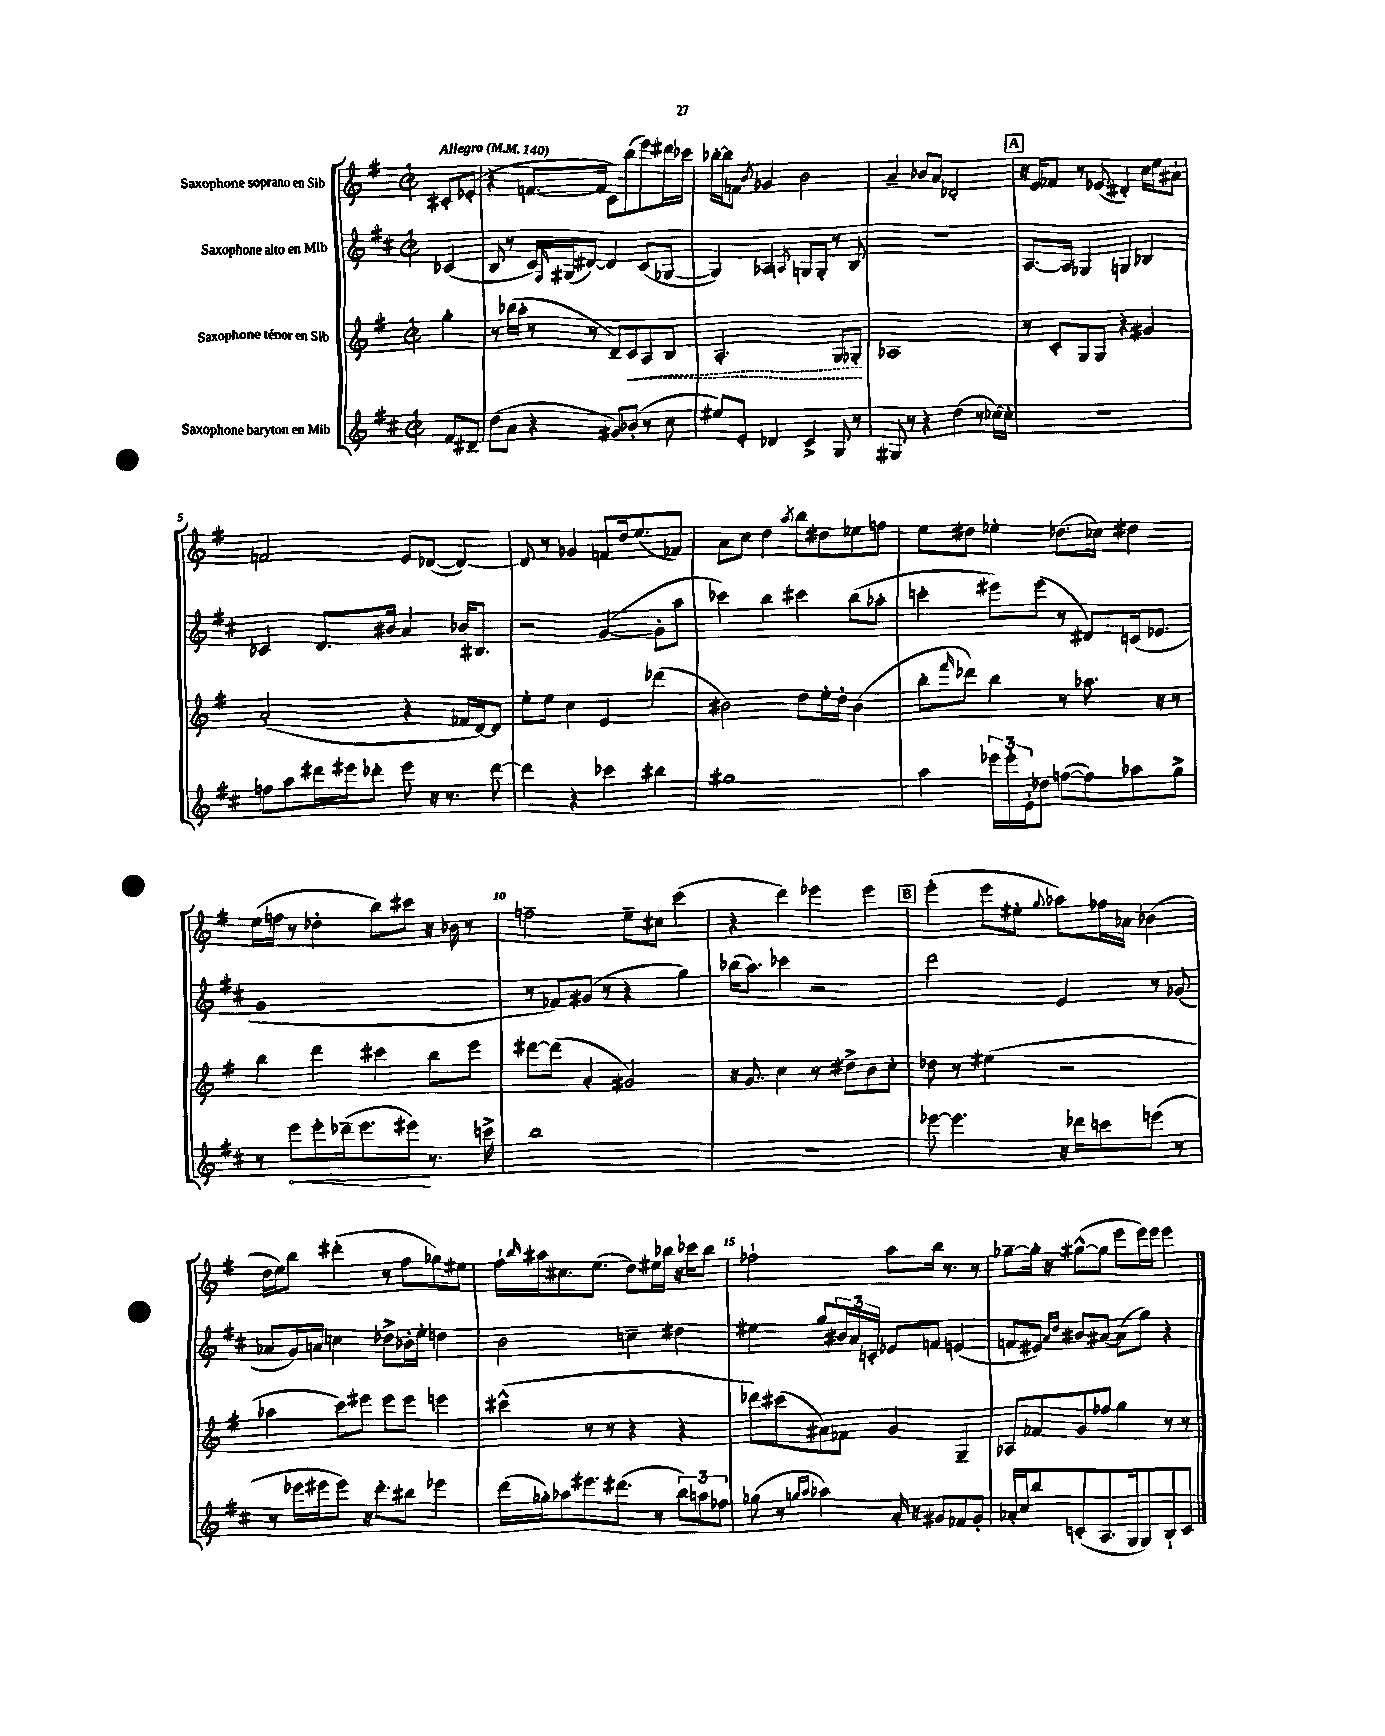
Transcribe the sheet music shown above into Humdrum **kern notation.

**kern	**kern	**kern	**kern
*staff4	*staff3	*staff2	*staff1
*clefG2	*clefG2	*clefG2	*clefG2
*k[f#c#]	*k[f#]	*k[f#c#]	*k[f#]
*M2/2	*M2/2	*M2/2	*M2/2
*met(c|)	*met(c|)	*met(c|)	*met(c|)
*MM140	*MM140	*MM140	*MM140
8f#	4gg'	(4c-	8c#'
8d#~	.	.	(8e-'
=	=	=	=
(8dd	8r	8B	4r
8a	(16bb-	8r	.
.	16aa'	.	.
4r	8r	16c#)	[8.f
.	.	16qqF#	.
.	.	(16G#	.
.	8r	[8d#)	.
.	.	.	16f]
8g#)	8d~)	4d#]	8c)
(8b-'	8c	.	(8bb
8r	8A	(8c#	8eee)
8cc#	8B	[8G-	16ddd#
.	.	.	16ccc-
=	=	=	=
8ee#)	2.A'	4G-])	[16bb-'
.	.	.	16bb-]
8e'	.	.	8f
.	.	.	8qb
4d-	.	4A-	4g-
.	.	8qA	.
4c#^	.	8G	2b
.	.	8G'	.
8G	8G	8r	.
8r	8G-'	8B	.
=	=	=	=
8G#	1A-	1r	4a~
8r	.	.	.
4r	.	.	8b-
.	.	.	8a
(4dd	.	.	2d-'
8r	.	.	.
[16cc-)	.	.	.
16cc-']	.	.	.
=	=	=	=
1r	8r	[8.A	16r
.	.	.	16e
.	8c'	.	8f-
.	.	16A]	.
.	8G	4G-	8r
.	8G	.	(8e-
.	4r	4G	4d#')
.	4g#	4B-	16cc
.	.	.	16ee
.	.	.	8a#`
=	=	=	=
8ff	(2a'	4c-	2f
8aa	.	.	.
16ddd#	.	8.d	.
16eee#	.	.	.
8ddd-'	.	.	.
.	.	16b#	.
8eee#	4r	4a	8e
16r	.	.	([8d-
8.r	.	.	.
.	16f-	16b-	4d-_)
.	[16d)	8.B#	.
[8ddd-	8d]	.	.
=	=	=	=
4ddd-]	8ee'	2r	8d-]
.	8ee	.	8r
4r	4cc	.	4g-
4ccc-	4e	([4g	8f
.	.	.	16dd
.	.	.	(8.ee
4bb#	(4ddd-	8g']	.
.	.	8aa	8f-)
=	=	=	=
1gg#	2b#)	4ccc-)	8a
.	.	.	8cc
.	.	4bb	4dd
.	.	.	8qaa
.	8dd	4ccc#	8bb
.	16ee'	.	8dd#
.	16dd'	.	.
.	(4b#	(8bb	8ee-
.	.	8aa-'	8ff
=	=	=	=
4aa	8bb'	4ccc'	8ee
.	16qqfff#	.	.
.	8ddd-)	.	8dd#
24eee-	4bb	8eee#)	4ee-'
24eee-'	.	.	.
24e'	.	.	.
8dd-	.	(8eee#	.
([8ff	8r	8r	(8.dd-
8ff])	8.aa-	8d#)	.
.	.	.	16cc-)
8aa-	.	(16c	4dd#
.	16r	8.e-	.
8gg^	8r	.	.
=	=	=	=
8r	4bb	1g	(16ee
.	.	.	16ff
8eee	.	.	8r
8eee'	4ddd	.	4dd-'
(16ddd-~	.	.	.
8.eee	.	.	.
.	4ccc#	.	8bb)
8eee#)	.	.	8ccc#
8.r	8bb	.	16r
.	.	.	16b-
.	8eee	.	8r
16ccc^	.	.	.
=	=	=	=
1bb	[8ddd#	8r	2ff~
.	(8ddd#]	8f-)	.
.	4a'	(8g#	.
.	.	8r	.
.	2g#)	4r	8ee~
.	.	.	8cc#
.	.	4gg)	(4ccc
=	=	=	=
1r	16r	(16bb-	4r
.	8.g	8.aa)	.
.	4cc	4ccc-	4ddd)
.	8r	2r	4eee-
.	8dd#^	.	.
.	8b	.	4eee-
.	8cc'	.	.
=	=	=	=
[8eee-	8dd-	2ddd	(4eee'
4.eee-]	8r	.	.
.	(4ee#	.	8eee
.	.	.	8ee#'
.	.	.	8qqgg
16r	2r	4e	8aa-)
16ddd-	.	.	.
8ccc	.	.	16ff-
.	.	.	16a-
(8eee	.	8r	(4b-
8r	.	(8g-	.
=	=	=	=
8r	4aa-	8a-	16dd
.	.	.	16ee)
16eee-	.	16g)	8bb
16eee#	.	16a	.
8eee#)	8ccc)	4cc	(4ddd#'
16r	8eee#	.	.
8.ddd'	.	.	.
.	8eee#	8dd-^	8r
8bb#	8eee#	16b-'	8ff#
.	.	16ee'	.
4eee-	4eee	4dd	8gg-)
.	.	.	8ee#
=	=	=	=
(16ddd	(4ccc#^^	2b	16ff#`
.	.	.	16qqbb
16gg-')	.	.	16aa#
8aa-	.	.	8.cc#
8.eee#	8r	.	.
.	.	.	(8.ee
.	8r	.	.
(8.ddd#	.	.	.
.	4r	4cc~	8dd)
8r	.	.	16ee#
.	.	.	16bb-
12bb)	4r	4dd#	16r
.	.	.	16ccc-
12aa	.	.	.
.	.	.	8bb-
12ff-	.	.	.
=	=	=	=
(8gg-	8ddd-)	4ee#	2ff-`
8r	(8ccc#	.	.
16qqgg	.	.	.
16qqaa	.	.	.
4aa-)	8a#)	8gg	.
.	8f-	24b#	.
.	.	24a	.
.	.	24c'	.
16a'	4g	8e-	8aa
16r	.	.	.
8g#	.	8f	16bb
.	.	.	8.r
8f-	4G~	(4e	.
8g#'	.	.	8r
=	=	=	=
16a-'	8A-	8f	[8gg-~
16cc#	.	.	.
8bb	8f-	8e#)	16gg-']
.	.	.	16r
.	.	16qqa	.
.	.	16qqdd	.
(8c'	8g	8b#	([8gg#^^
8.A	8ff-	[8a#	8gg#]
.	4gg	(8a#]	8eee
16G	.	.	.
8G)	.	8gg)	16eee)
.	.	.	16eee
8B`	8r	4r	4eee
8c	8r	.	.
==	==	==	==
*-	*-	*-	*-
